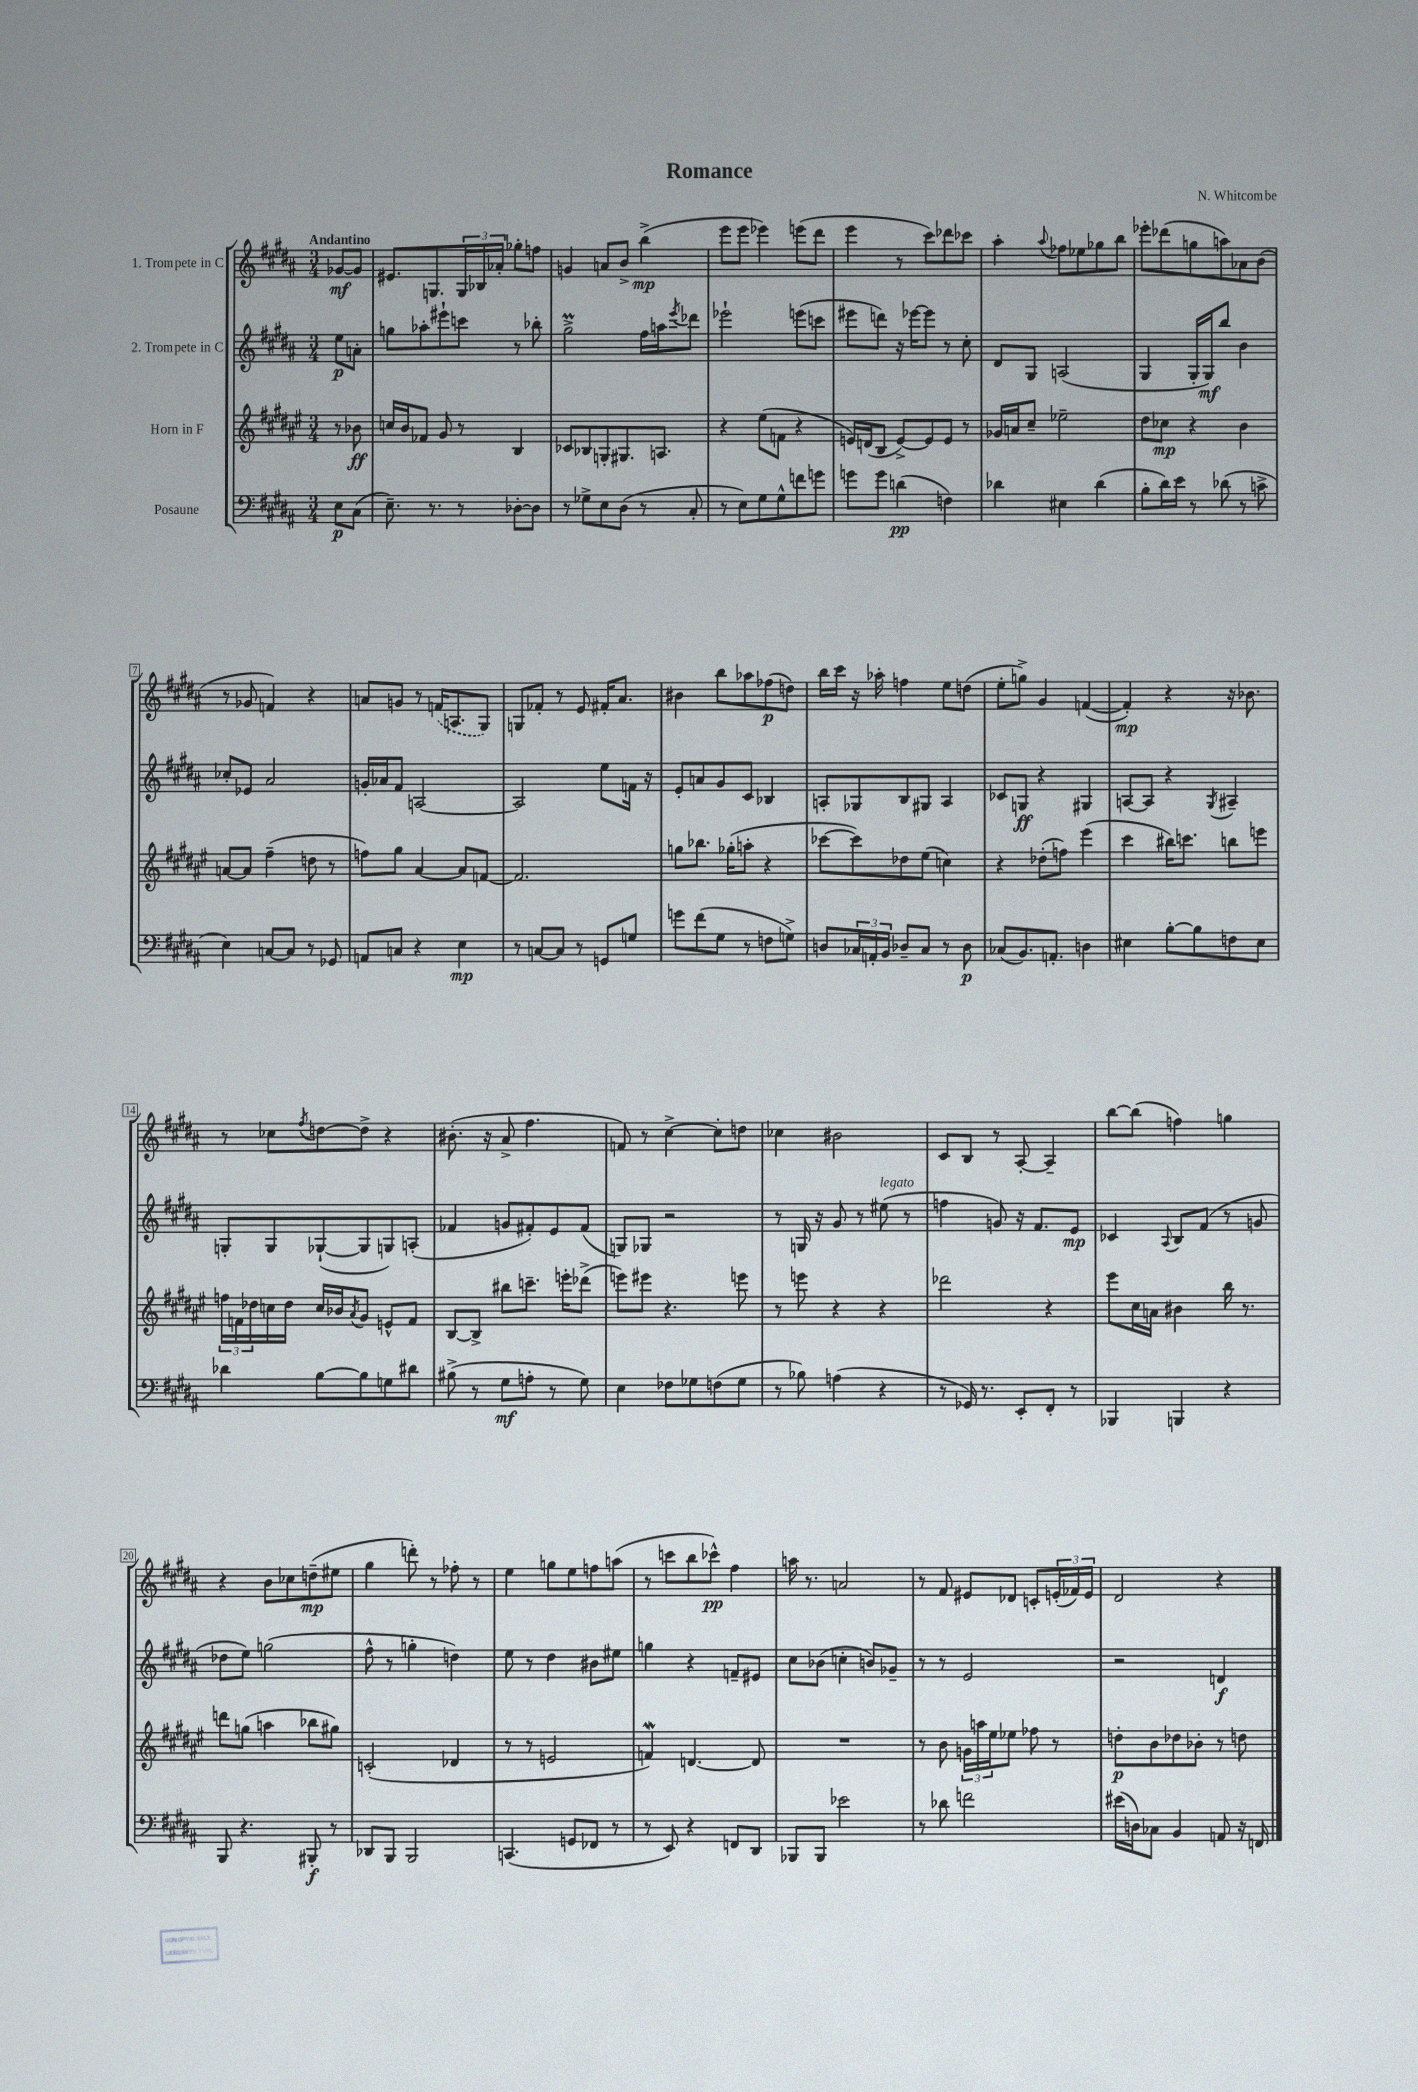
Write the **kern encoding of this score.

**kern	**kern	**kern	**kern
*staff4	*staff3	*staff2	*staff1
*clefF4	*clefG2	*clefG2	*clefG2
*k[f#c#g#d#a#]	*k[f#c#g#d#a#e#]	*k[f#c#g#d#a#]	*k[f#c#g#d#a#]
*M3/4	*M3/4	*M3/4	*M3/4
8E	8r	8ee	[8g-
(8C#	8b-	8a'	8g-]
=	=	=	=
8.E~)	16cc	8gg	8.e#
.	16b	.	.
.	8f-	8aa-'	.
8.r	.	.	8.G
.	8g#	8eee#`	.
8r	8r	8ccc	24G
.	.	.	24B-
.	.	.	24a-'
[8D-'	4B	8r	8gg-'
8D-]	.	8bb-'	8ff
=	=	=	=
8r	8c-	2gg#^	4g
8G-^	8B-	.	.
8E	8G'	.	8a
(8D#	8.G#	.	8b^
8r	.	16ff#	(4bb^
.	8.A	16aa	.
.	.	8qeee	.
8C#'	.	8ddd-	.
=	=	=	=
8r	4r	2eee-`	8eee
8E)	.	.	8eee
8G#	(8ee#	.	4eee-)
8G#^^	8f	.	.
8f	4r	(8eee	(8eee
8g	.	8ccc	8ddd#
=	=	=	=
8g	16e)	8eee#	4eee
.	(16d	.	.
8g	8B	8ddd)	.
(4d	[8e^)	16r	8r
.	.	[16eee-	.
.	8e]	8eee-]	8ccc#)
4F)	8e	8r	8ddd-
.	8r	8cc#'	8ccc-
=	=	=	=
4d-	16g-	8d#	4aa#'
.	16a	.	.
.	8cc#~	8G#	.
.	.	.	8qqaa#
4E#	2ee-~	(2A	8ff-
.	.	.	8ee-
(4d-	.	.	8gg-
.	.	.	8bb
=	=	=	=
8B'	8dd#	4G#	8eee-'
16d#)	8cc-	.	(8ddd-
16e	.	.	.
8r	4r	16G#'	8gg
.	.	16G#)	.
(8d-	.	8bb	8aa)
8r	4b	4b	8a-
8c^	.	.	(8b
=	=	=	=
4E)	[8a	8cc-'	8r
.	8a]	8e-	8g-
[8C	(4ff#~	2a#	4f)
8C]	.	.	.
8r	8dd	.	4r
8GG-	8r	.	.
=	=	=	=
8AA	8ff)	16g'	8a
.	.	16a-	.
8C	8gg#	8f#	8g
4r	[4a#	[2A	8r
.	.	.	(16f
.	.	.	8.A
4E	8a#]	.	.
.	[8f	.	8G#)
=	=	=	=
8r	2.f]	2A]	8G
[8C	.	.	8f-'
8C]	.	.	8r
8r	.	.	8e
8GG	.	8ee	16f#'
.	.	.	8.a#
8G	.	16f	.
.	.	16r	.
=	=	=	=
8g	8gg	8e'	4b#
(8f#	8.bb-	8a	.
8G#	.	8g#	8bb
.	(16gg-'	.	.
8r	8aa'	8c#	8aa-
8F	4r	4B-	(8ff-
8G^)	.	.	8dd)
=	=	=	=
8D	[8ccc-	8A'	16bb
.	.	.	16ccc#
24C-	8ccc-])	8G-	16r
24AA'	.	.	.
.	.	.	16aa-'
24BB	.	.	.
8D-~	8dd-	8B	4ff
8C-	(8ee#	8G#	.
8r	4cc)	4A	8ee
8D-	.	.	(8dd
=	=	=	=
(8C-	4r	8c-	8ee'
8.BB)	.	8G	8gg^)
.	(8dd-'	4r	4g#
8.AA'	.	.	.
.	8ff)	.	.
4D	(4eee#	4G#	([4f
=	=	=	=
4E#	4ccc#	[8A	4f'])
.	.	8A]	.
[8B'	16bb#)	4r	4r
.	8.ccc	.	.
8B]	.	.	.
.	.	8qG#	.
8F	8bb	4A#~	16r
.	.	.	8.b-
8E#	8eee	.	.
=	=	=	=
4d-	24ff	8G'	8r
.	24f	.	.
.	24dd-	.	.
.	16cc	8G	8cc-
.	16dd-	.	.
.	.	.	8qff#
[8B	16cc	([8G-`	[8dd
.	16b-	.	.
.	8qa#	.	.
8B]	8g#	8G-]	8dd^]
8G	8e^^	8G)	4r
8d#	8f	(8A'	.
=	=	=	=
(8B#^	[8B	4f-	(8.b#'
8r	8B^]	.	.
.	.	.	16r
8G#	8bb#	8g	8a#^
8A'	8.ccc~	8f#')	4.ff#
8r	.	8e	.
.	16eee'	.	.
8G#)	(8ddd-^	(8f#	.
=	=	=	=
4E	8eee)	8G)	8f)
.	8eee#	8G-	8r
8F-	4.r	2r	[4cc#^
8G-	.	.	.
(8F	.	.	8cc#']
8G-	8eee	.	8dd
=	=	=	=
8r	8r	8r	4cc-
8B-)	8eee	16G	.
.	.	16r	.
(4A	4r	8g#	2b#
.	.	8r	.
4r	4r	(8ee#	.
.	.	8r	.
=	=	=	=
8r	2ddd-	4ff	8c#
16GG-)	.	.	8B
8.r	.	.	.
.	.	8g)	8r
8EE'	.	16r	[8A#'
.	.	8.f#	.
8FF#'	4r	.	4A#~]
8r	.	8e	.
=	=	=	=
4BBB-	8eee#	4c-	[8bb
.	16cc#	.	(8bb]
.	16a	.	.
.	.	8qqA#	.
4BBB	4b#	8B	4ff)
.	.	(8f#	.
4r	16bb	8r	4gg
.	8.r	.	.
.	.	8g	.
=	=	=	=
8BBB	8ddd	8dd-	4r
4.r	(8gg	8ee)	.
.	4aa	(2gg	8b
.	.	.	8cc-
8BBB#'	8bb-	.	(8dd~
8r	8gg#)	.	8ee#
=	=	=	=
8DD-	(2c'	8ff#^^	4gg#
8BBB	.	8r	.
2BBB	.	4gg'	8ddd')
.	.	.	8r
.	4d-	4dd)	8ff-'
.	.	.	8r
=	=	=	=
(4.CC	8r	8ee	4ee
.	8r	8r	.
.	2e	4dd#	8gg
8GG	.	.	8ee
8FF-	.	8b#	8ff
8r	.	8ee#	(8aa
=	=	=	=
8r	4f)	4gg	8r
8EE)	.	.	8ccc
4r	[4.d	4r	8bb
.	.	.	8ccc-^^)
8FF	.	8f~	4ff#
8DD#	8d]	8e#	.
=	=	=	=
8BBB-	2.r	8cc#	16aa
.	.	.	8.r
8BBB-	.	(8b-	.
2e-	.	4cc'	2a
.	.	8b)	.
.	.	8g-~	.
=	=	=	=
8r	8r	8r	8r
8d-	8b	8r	8f#
2f	24g	2e	8e#
.	24aa	.	.
.	24ee#	.	.
.	8ee-	.	8d-
.	8ff-	.	8c'
.	8r	.	(24e'
.	.	.	24f-)
.	.	.	24e
=	=	=	=
(16e#	8dd'	2r	2d#
16D)	.	.	.
8C-	8b	.	.
4BB	8dd-	.	.
.	8b-'	.	.
8AA	8r	4d	4r
16r	8dd	.	.
16FF	.	.	.
==	==	==	==
*-	*-	*-	*-
